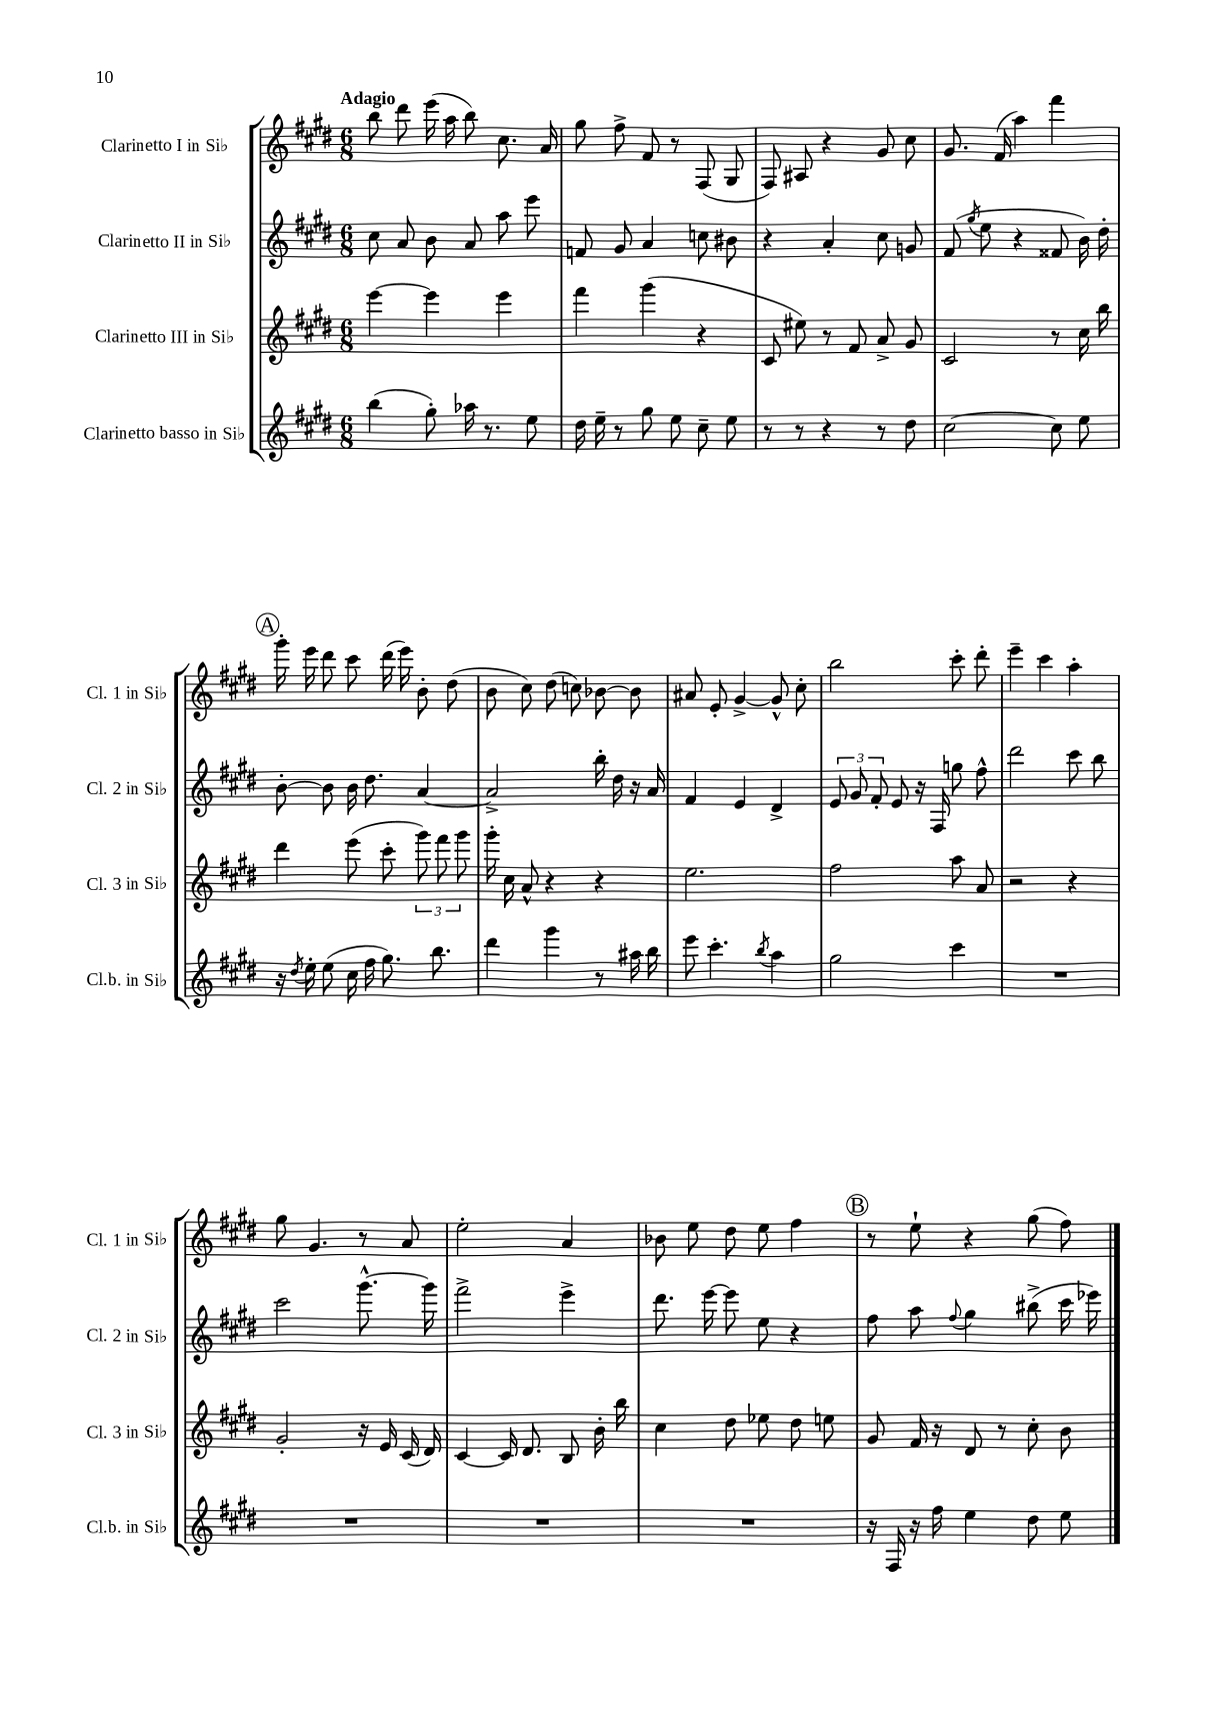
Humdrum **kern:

**kern	**kern	**kern	**kern
*part4	*part3	*part2	*part1
*staff4	*staff3	*staff2	*staff1
*I"Clarinetto basso in Si♭	*I"Clarinetto III in Si♭	*I"Clarinetto II in Si♭	*I"Clarinetto I in Si♭
*I'Cl.b. in Si♭	*I'Cl. 3 in Si♭	*I'Cl. 2 in Si♭	*I'Cl. 1 in Si♭
*clefG2	*clefG2	*clefG2	*clefG2
*k[f#c#g#d#]	*k[f#c#g#d#]	*k[f#c#g#d#]	*k[f#c#g#d#]
*M6/8	*M6/8	*M6/8	*M6/8
=1	=1	=1	=1
!	!	!	!LO:TX:a:B:t=Adagio
(4bb\	[4eee\	8cc#\	8bb\
.	.	8a/	8ddd#\
8gg#'\)	4eee\]	8b\	(16eee\
.	.	.	16aa\
16aa-X\	.	8a/	8bb\)
8.r	.	.	.
.	4eee\	8aa\	8.cc#\
8ee\	.	8eee\	.
.	.	.	16a/
=2	=2	=2	=2
16dd#\	4fff#\	8fn/	8gg#\
16ee~\	.	.	.
8r	.	8g#/	8ff#^\
8gg#\	(4ggg#\	4a/	8f#/
8ee\	.	.	8r
8cc#~\	4r	8ccn\	(8F#/
8ee\	.	8b#X\	8G#/
=3	=3	=3	=3
8r	8c#/	4r	8F#/)
8r	8ee#X\)	.	8A#X/
4r	8r	4a'/	4r
.	8f#/	.	.
8r	8a^/	8cc#\	8g#/
8dd#\	8g#/	8gn/	8cc#\
=4	=4	=4	=4
[2cc#\	2c#/	(8f#/	8.g#/
.	.	8qgg#/	.
.	.	8ee\	.
.	.	.	(16f#/
.	.	4r	4aa\)
8cc#\]	8r	8f##X/	4fff#\
8ee\	16cc#\	16b\)	.
.	16bb\	16dd#'\	.
!!LO:LB:g=z
!!LO:REH:place=s1:t=A
=5	=5	=5	=5
16r	4ddd#\	[8b'\	16ggg#'\
8qdd#/	.	.	.
16ee'\	.	.	16eee\
(8ee\	.	8b\]	8ddd#\
16cc#\	(8eee\	16b\	8ccc#\
16ff#\	.	8.dd#\	.
8.gg#\)	8ccc#'\	.	(16ddd#\
.	.	.	16eee\)
.	12ggg#\)	[4a/	8b'\
8.bb\	.	.	.
.	12fff#\	.	.
.	.	.	(8dd#\
.	12ggg#\	.	.
=6	=6	=6	=6
4ddd#\	16ggg#'\	2a^/]	8b\
.	16cc#\	.	.
.	8a^^/	.	8cc#\)
4ggg#\	4r	.	(8dd#\
.	.	.	8ccn\)
8r	4r	16bb'\	[8b-X\
.	.	16dd#\	.
16aa#X\	.	16r	8b-\]
16bb\	.	16a/	.
=7	=7	=7	=7
8eee\	2.ee\	4f#/	8a#X/
4.ccc#'\	.	.	8e'/
.	.	4e/	[4g#^/
8qbb/	.	.	.
4aa\	.	4d#^/	8g#^^/]
.	.	.	8cc#'\
=8	=8	=8	=8
2gg#\	2ff#\	12e/	2bb\
.	.	12g#/	.
.	.	12f#'/	.
.	.	8e/	.
.	.	16r	.
.	.	16F#/	.
4ccc#\	8aa\	8ggn\	8ccc#'\
.	8a/	8ff#^^\	8ddd#'\
=9	=9	=9	=9
2.r	2r	2ddd#\	4eee~\
.	.	.	4ccc#\
.	4r	8ccc#\	4aa'\
.	.	8bb\	.
!!LO:LB:g=z
=10	=10	=10	=10
2.r	2g#'/	2ccc#\	8gg#\
.	.	.	4.g#/
.	16r	[8.ggg#^^\	8r
.	16e/	.	.
.	(16c#/	.	8a/
.	16d#/)	16ggg#\]	.
=11	=11	=11	=11
2.r	[4c#/	2fff#^\	2ee'\
.	16c#/]	.	.
.	8.d#/	.	.
.	8B/	4eee^\	4a/
.	16b'\	.	.
.	16bb\	.	.
=12	=12	=12	=12
2.r	4cc#\	8.ddd#\	8b-X\
.	.	.	8ee\
.	.	[16eee\	.
.	8dd#\	8eee\]	8dd#\
.	8ee-X\	8ee\	8ee\
.	8dd#\	4r	4ff#\
.	8een\	.	.
!!LO:REH:place=s1:t=B
=13	=13	=13	=13
16r	8g#/	8ff#\	8r
16F#/	.	.	.
16r	16f#/	8aa\	8ee`\
16ff#\	16r	.	.
.	.	8qqff#/	.
4ee\	8d#/	4gg#\	4r
.	8r	.	.
8dd#\	8cc#'\	(8bb#X^\	(8gg#\
8ee\	8b\	16ccc#\	8ff#\)
.	.	16eee-X\)	.
==	==	==	==
*-	*-	*-	*-
